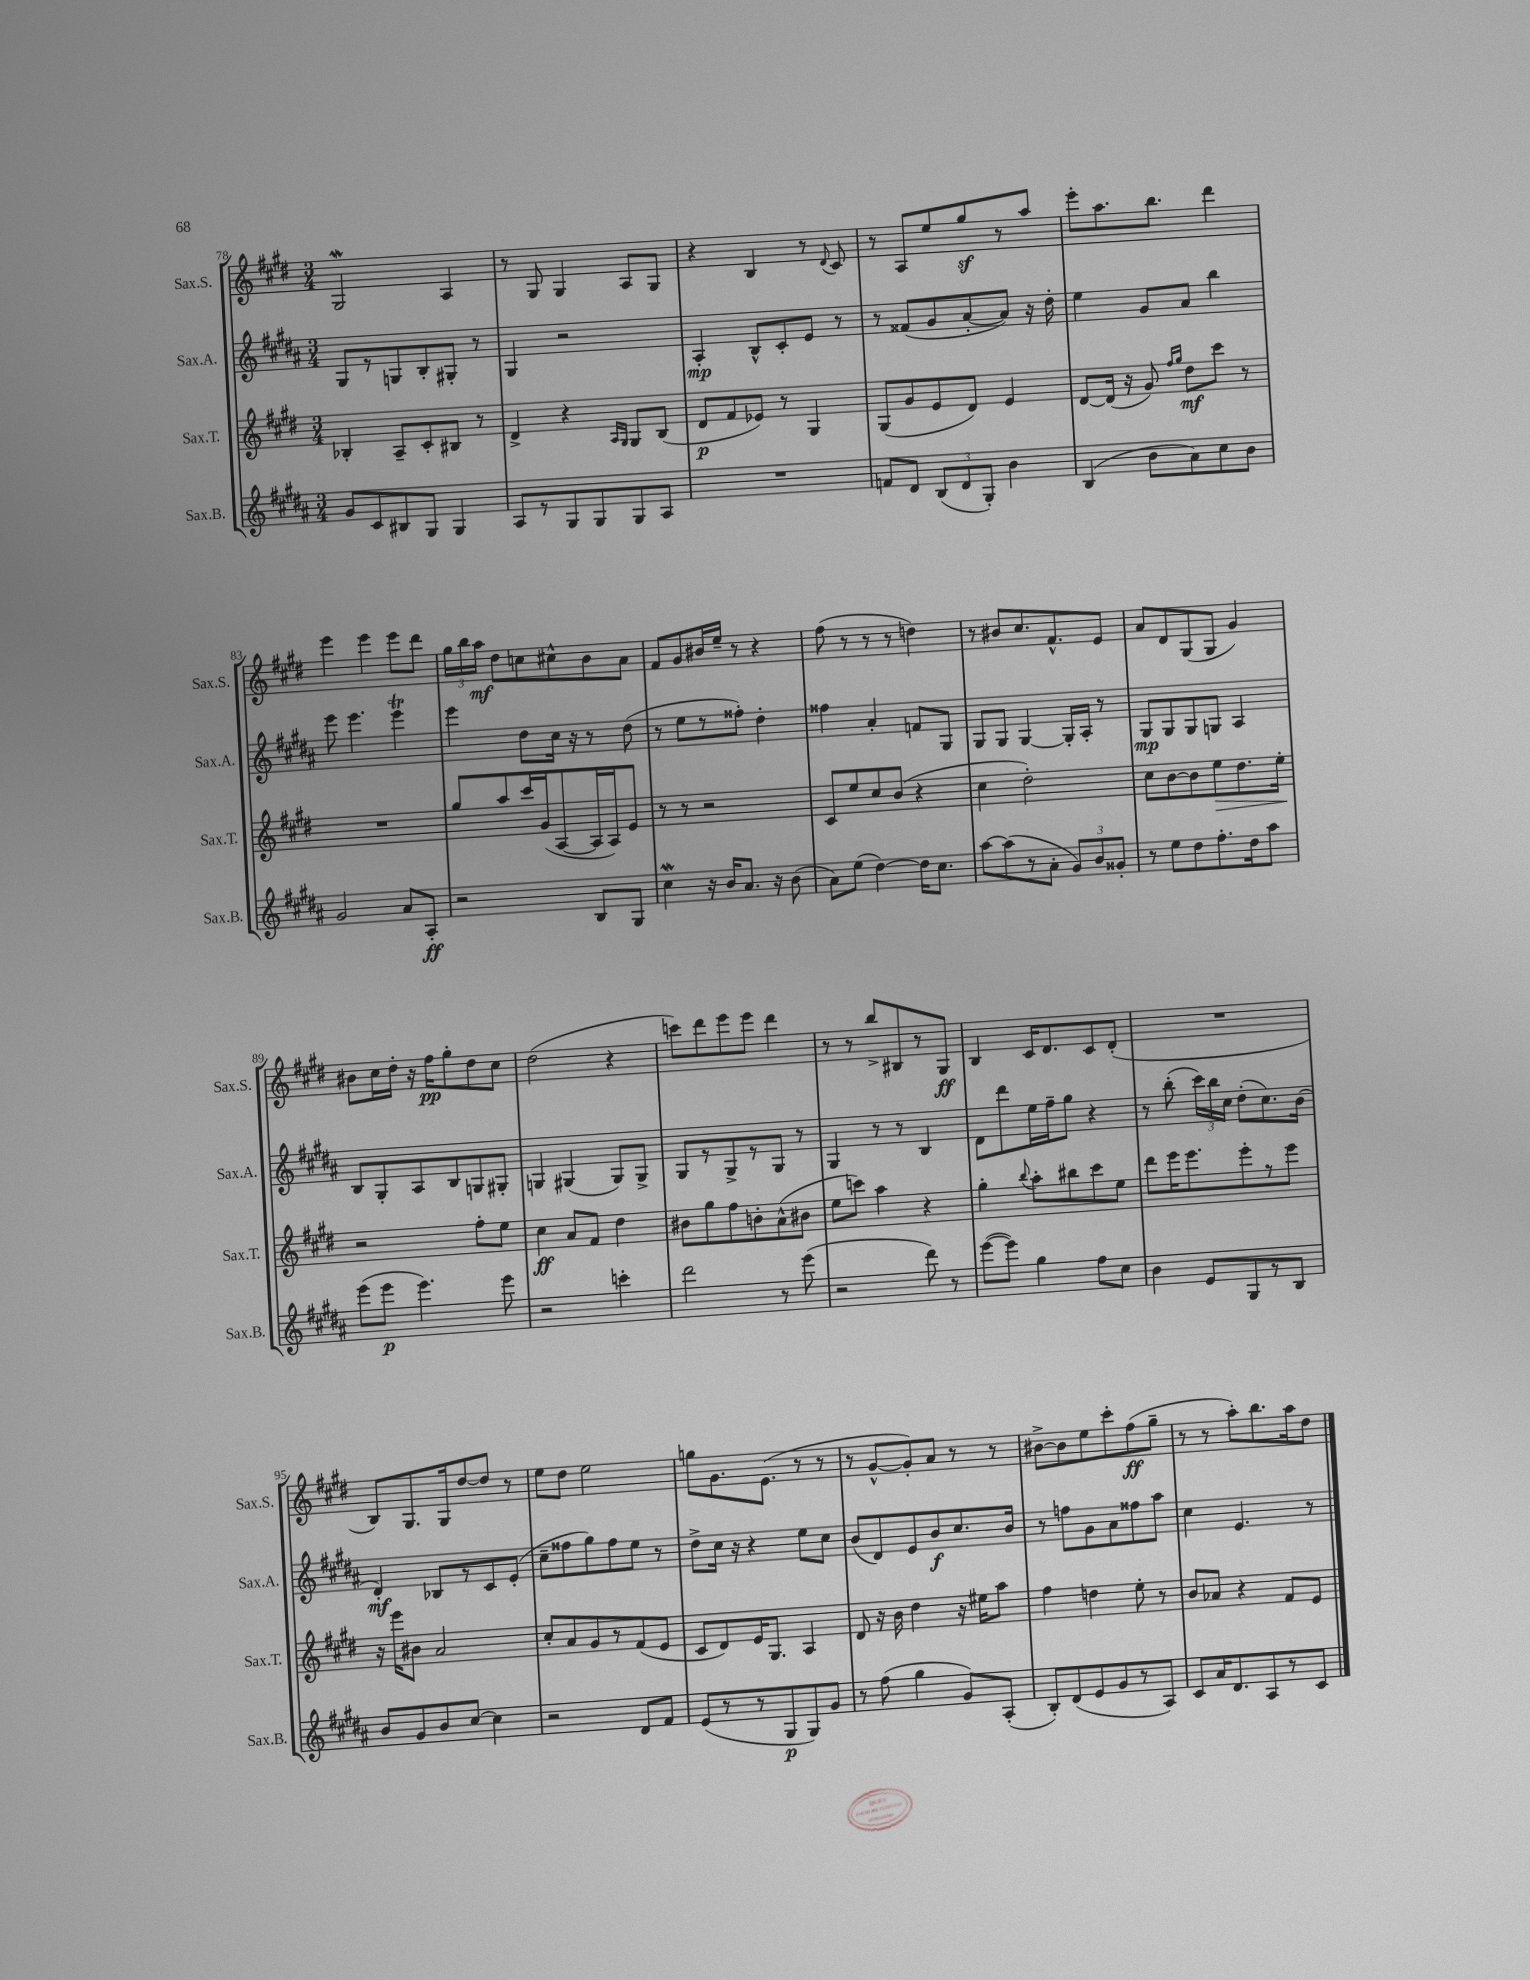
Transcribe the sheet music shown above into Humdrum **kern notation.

**kern	**dynam	**kern	**dynam	**kern	**dynam	**kern	**dynam
*part4	*part4	*part3	*part3	*part2	*part2	*part1	*part1
*staff4	*staff4	*staff3	*staff3	*staff2	*staff2	*staff1	*staff1
*I"Sax.B.	*	*I"Sax.T.	*	*I"Sax.A.	*	*I"Sax.S.	*
*I'Sax.B.	*	*I'Sax.T.	*	*I'Sax.A.	*	*I'Sax.S.	*
*clefG2	*	*clefG2	*	*clefG2	*	*clefG2	*
*k[f#c#g#d#a#]	*	*k[f#c#g#d#]	*	*k[f#c#g#d#a#]	*	*k[f#c#g#d#]	*
*M3/4	*	*M3/4	*	*M3/4	*	*M3/4	*
=78	=78	=78	=78	=78	=78	=78	=78
8g#/L	.	4B-X'/	.	8G#/L	.	2G#W/	.
8c#/	.	.	.	8r	.	.	.
8B#X/	.	8A~/L	.	8Gn/	.	.	.
8G#/J	.	8c#'/	.	8B'/	.	.	.
4G#/	.	8B#X/J	.	8G#X'/J	.	4A/	.
.	.	8r	.	8r	.	.	.
=79	=79	=79	=79	=79	=79	=79	=79
8A#/L	.	4d#^/	.	4G#/	.	8r	.
8r	.	.	.	.	.	8G#/	.
8G#/	.	4r	.	2r	.	4G#/	.
8G#/	.	.	.	.	.	.	.
.	.	16qqA/LL	.	.	.	.	.
.	.	16qqG#/JJ	.	.	.	.	.
8G#/	.	8G#/L	.	.	.	8A/L	.
8A#/J	.	(8B/J	.	.	.	8G#/J	.
=80	=80	=80	=80	=80	=80	=80	=80
2.r	.	8d#/L	p	4A#'/	mp	4r	.
.	.	8f#/	.	.	.	.	.
.	.	8e-X/J)	.	8B^^/L	.	4B/	.
.	.	8r	.	8c#'/	.	.	.
.	.	4G#/	.	8e/J	.	8r	.
.	.	.	.	.	.	8qqd#/	.
.	.	.	.	8r	.	8c#/	.
=81	=81	=81	=81	=81	=81	=81	=81
8fn/L	.	(8G#/L	.	8r	.	8r	.
8d#/J	.	8g#/	.	(8f##X/L	.	8A/L	.
(12B/L	.	8e/	.	8g#/	.	8ee/	.
12d#/	.	.	.	.	.	.	.
.	.	8d#/J)	.	[8a#'/	.	8gg#z/	.
12G#'/J)	.	.	.	.	.	.	.
4b\	.	4e/	.	8a#/J])	.	8r	.
.	.	.	.	16r	.	8aa/J	.
.	.	.	.	16dd#'\	.	.	.
=82	=82	=82	=82	=82	=82	=82	=82
(4B/	.	[8d#/L	.	4ee\	.	8eee'\L	.
.	.	(16d#/Jk]	.	.	.	8.aa\	.
.	.	16r	.	.	.	.	.
8b\L	.	8g#/)	.	8g#/L	.	.	.
.	.	.	.	.	.	8.bb\J	.
.	.	16qqff#/LL	.	.	.	.	.
.	.	16qqgg#/JJ	.	.	.	.	.
8a#\)	.	8dd#\L	mf	8a#/J	.	.	.
8cc#\	.	8ccc#\J	.	4bb\	.	4ddd#\	.
8b\J	.	8r	.	.	.	.	.
!!LO:LB:g=z
=83	=83	=83	=83	=83	=83	=83	=83
2g#/	.	2.r	.	8eee\	.	4eee\	.
.	.	.	.	4.eee\	.	.	.
.	.	.	.	.	.	4eee\	.
8a#/L	.	.	.	4eeeT\	.	8eee\L	.
8A#'/J	ff	.	.	.	.	8ddd#\J	.
=84	=84	=84	=84	=84	=84	=84	=84
2r	.	8gg#/L	.	4eee\	.	24gg#\LL	.
.	.	.	.	.	.	24bb\	.
.	.	.	.	.	.	24aa\JJ	mf
.	.	8aa/	.	.	.	8dd#\L	.
.	.	16ccc#/L	.	8dd#\L	.	8ccn\	.
.	.	(16g#/J	.	.	.	.	.
.	.	[8A/	.	16cc#\Jk	.	8cc#X^^\	.
.	.	.	.	16r	.	.	.
8B/L	.	16A/L]	.	8r	.	8b\	.
.	.	16A/J)	.	.	.	.	.
8G#/J	.	8e/J	.	(8dd#\	.	8a\J	.
=85	=85	=85	=85	=85	=85	=85	=85
4cc#W\	.	8r	.	8r	.	8f#/L	.
.	.	8r	.	8ee\L	.	8g#/	.
16r	.	2r	.	8r	.	16b#X/L	.
16b/KL	.	.	.	.	.	16ee~/JJ	.
8.a#/J	.	.	.	8ff##X'\J)	.	8r	.
.	.	.	.	4dd#'\	.	4r	.
16r	.	.	.	.	.	.	.
(8b\	.	.	.	.	.	.	.
=86	=86	=86	=86	=86	=86	=86	=86
8a#\L)	.	8c#/L	.	4ff##X\	.	(8ff#\	.
(8ee\J	.	8ee/	.	.	.	8r	.
[4dd#\)	.	8cc#/	.	4a#'/	.	8r	.
.	.	(8b/J	.	.	.	8r	.
16dd#\KL]	.	4r	.	8fn/L	.	4ddn\)	.
8.cc#\J	.	.	.	.	.	.	.
.	.	.	.	8G#/J	.	.	.
=87	=87	=87	=87	=87	=87	=87	=87
[8aa#\L	.	4cc#\	.	8G#/L	.	8r	.
(8aa#\]	.	.	.	8G#/J	.	8b#X/L	.
8r	.	2dd#'\)	.	[4G#/	.	8.cc#/	.
8a#'\J	.	.	.	.	.	.	.
.	.	.	.	.	.	8.f#^^/	.
12g#/L)	.	.	.	16G#'/LL]	.	.	.
.	.	.	.	16A#'/JJ	.	.	.
12b/	.	.	.	.	.	.	.
.	.	.	.	8r	.	8e/J	.
12g##X'/J	.	.	.	.	.	.	.
=88	=88	=88	=88	=88	=88	=88	=88
8r	.	8cc#\L	.	8G#/L	mp	8a/L	.
8ee\L	.	[8b\	.	8G#/	.	8d#/	.
8dd#\	.	8b\]	.	8G#/	.	(8G#/	.
!	!	!	!LO:HP:b	!	!	!	!
8.ff#'\	.	8ee\	>	8Gn/J	.	8G#/J	.
.	.	8.dd#\	.	4A#/	.	4g#/)	.
16dd#\k	.	.	.	.	.	.	.
8aa#\J	.	.	.	.	.	.	.
.	.	16ee'\Jk	.	.	.	.	.
.	.	.	]	.	.	.	.
!!LO:LB:g=z
=89	=89	=89	=89	=89	=89	=89	=89
(8eee\L	.	2r	.	8B/L	.	8b#X\L	.
8eee\J	p	.	.	8G#'/	.	16cc#\L	.
.	.	.	.	.	.	16dd#'\JJ	.
4.eee\)	.	.	.	8A#/	.	16r	.
.	.	.	.	.	.	16ff#\KL	pp
.	.	.	.	8B/	.	8gg#'\	.
.	.	8ff#'\L	.	8Gn/	.	8dd#\	.
8eee\	.	8ee\J	.	8G#X'/J	.	8cc#\J	.
=90	=90	=90	=90	=90	=90	=90	=90
2r	.	4cc#\	ff	4Gn/	.	(2dd#\	.
.	.	8a/L	.	(4G#X/	.	.	.
.	.	8f#/J	.	.	.	.	.
4cccn'\	.	4dd#\	.	8G#/L)	.	4r	.
.	.	.	.	8G#^/J	.	.	.
=91	=91	=91	=91	=91	=91	=91	=91
2ddd#\	.	8b#X\L	.	8G#/L	.	8cccn\L)	.
.	.	8gg#\	.	8r	.	8ddd#\	.
.	.	8ff#\	.	8G#^/	.	8eee\	.
.	.	8bn'\	.	8r	.	8eee\J	.
8r	.	(8a^^\	.	8G#/J	.	4ddd#\	.
(8eee\	.	8b#X\J	.	8r	.	.	.
=92	=92	=92	=92	=92	=92	=92	=92
2r	.	8ee\L	.	4G#/	.	8r	.
.	.	8cccn\J)	.	.	.	8r	.
.	.	4aa\	.	8r	.	8bb^/L	.
.	.	.	.	8r	.	8B#X/	.
8ddd#\)	.	4r	.	4B/	.	8r	.
8r	.	.	.	.	.	8G#/J	ff
=93	=93	=93	=93	=93	=93	=93	=93
([8eee\L	.	4gg#'\	.	8d#\L	.	4B/	.
8eee\J])	.	.	.	8ddd#\	.	.	.
.	.	8qqbb/	.	.	.	.	.
4gg#\	.	8aa'\L	.	16ee\L	.	16c#/KL	.
.	.	.	.	16ff#~\J	.	8.d#/	.
.	.	8bb#X\	.	8gg#\J	.	.	.
8ff#\L	.	8ccc#\	.	4r	.	8c#/	.
8cc#\J	.	8ee\J	.	.	.	(8d#'/J	.
=94	=94	=94	=94	=94	=94	=94	=94
4b\	.	8ddd#\L	.	8r	.	2.r	.
.	.	16eee\K	.	(8bb'\	.	.	.
.	.	8.eee\	.	.	.	.	.
8e/L	.	.	.	24ccc#\LL)	.	.	.
.	.	.	.	24bb\	.	.	.
.	.	.	.	24cc#\JJ	.	.	.
8G#/	.	8eee'\	.	(8dd#'\L	.	.	.
8r	.	8r	.	8.cc#\)	.	.	.
8B/J	.	8eee\J	.	.	.	.	.
.	.	.	.	(16b\Jk	.	.	.
!!LO:LB:g=z
=95	=95	=95	=95	=95	=95	=95	=95
8b/L	.	16r	.	4d#'/)	mf	8B/L)	.
.	.	16eee\KL	.	.	.	.	.
8g#/	.	8b#X\J	.	.	.	8.G#/	.
8b/	.	2a/	.	8B-X/L	.	.	.
.	.	.	.	.	.	16G#/k	.
[8cc#/J	.	.	.	8r	.	[8dd#/	.
4cc#\]	.	.	.	8c#/	.	8dd#/J]	.
.	.	.	.	(8e'/J	.	8r	.
=96	=96	=96	=96	=96	=96	=96	=96
2r	.	8cc#'/L	.	8cc#~\L	.	8ee\L	.
.	.	8a/	.	8ff##X\	.	8dd#\J	.
.	.	8g#/	.	8gg#\)	.	2ee\	.
.	.	8r	.	8ff##\	.	.	.
8d#/L	.	(8f#/	.	8ee\J	.	.	.
8f#/J	.	8e/J	.	8r	.	.	.
=97	=97	=97	=97	=97	=97	=97	=97
(8e/L	.	8c#/L	.	8dd#^\L	.	8ggn\L	.
8r	.	8d#/)	.	16cc#\Jk	.	8.g#\	.
.	.	.	.	16r	.	.	.
8r	.	16e/K	.	4r	.	.	.
.	.	8.G#/J	.	.	.	(8.e\J	.
8G#/	p	.	.	.	.	.	.
8G#/)	.	4A/	.	8ee\L	.	8r	.
8g#/J	.	.	.	8cc#\J	.	8r	.
=98	=98	=98	=98	=98	=98	=98	=98
8r	.	8d#/	.	(8b/L	.	8r	.
(8ff#\	.	16r	.	8d#/)	.	[8g#^^/L	.
.	.	16b\	.	.	.	.	.
4gg#\	.	4dd#\	.	8e/	.	8g#'/])	.
.	.	.	.	8b/	f	8a/J	.
8g#/L)	.	16r	.	8.cc#/	.	8r	.
.	.	16ee#X\KL	.	.	.	.	.
(8A#'/J	.	8aa\J	.	.	.	8r	.
.	.	.	.	16b/Jk	.	.	.
=99	=99	=99	=99	=99	=99	=99	=99
8B'/L)	.	4ff#\	.	8r	.	[8b#X^\L	.
(8d#/	.	.	.	8ffn\L	.	8b#\]	.
8e/	.	4ddn\	.	8g#\	.	8ee\	.
8g#/	.	.	.	8a#\	.	8ccc#'\	.
8r	.	8ee'\	.	8ff##X\	.	(8ff#\	ff
8A#/J)	.	8r	.	8aa#\J	.	8gg#~\J	.
=100	=100	=100	=100	=100	=100	=100	=100
8c#/L	.	8b/L	.	4cc#\	.	8r	.
16a#/K	.	8a-X/J	.	.	.	8r	.
8.d#/	.	.	.	.	.	.	.
.	.	4r	.	4.e/	.	8aa'\L)	.
8A#/	.	.	.	.	.	8.bb\	.
8r	.	8f#/L	.	.	.	.	.
.	.	.	.	.	.	16aa\k	.
8c#/J	.	8e/J	.	8r	.	8dd#\J	.
==	==	==	==	==	==	==	==
*-	*-	*-	*-	*-	*-	*-	*-
